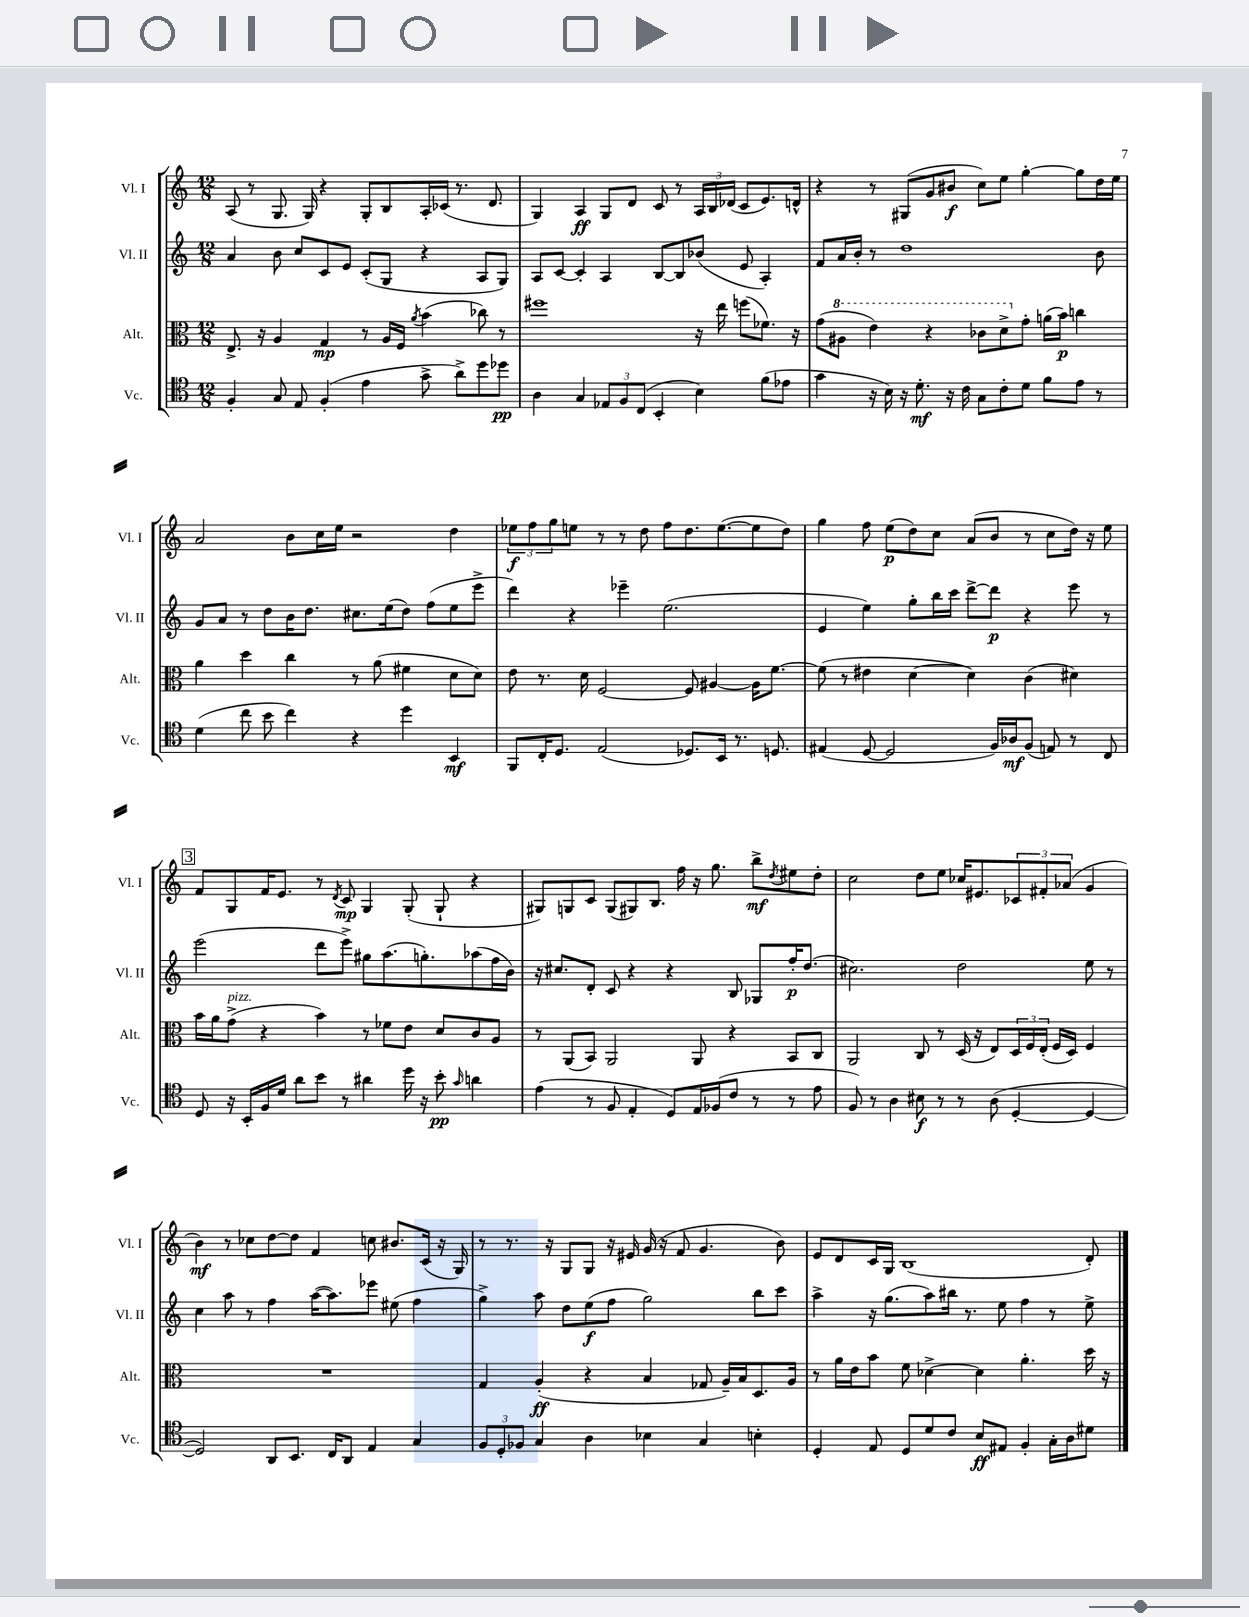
<<
\new StaffGroup <<
\new Staff = "s0" \with { instrumentName = "Vl. I" shortInstrumentName = "Vl. I" } {
    \clef treble \key c \major \numericTimeSignature \time 12/8
    a8( r8 g8. g16) r4 g8-. b8 a16-. ces'16( r8. d'8. |
    g4) a4\ff g8 d'8 c'8 r8 \tuplet 3/2 { a16 b16 des'16( } c'8 e'8.) d'16-^ |
    r4 r8 gis8( g'8 bis'8\f c''8) e''8 g''4~-. g''8 d''16 e''16 |
    a'2 b'8 c''16 e''16 r2 d''4 |
    \tuplet 3/2 { ees''8\f f''8 g''8 } e''8 r8 r8 d''8 f''8 d''8. e''8.~( e''8 d''8) |
    g''4 f''8 e''8\p( d''8) c''8 a'8( b'8 r8 c''8 d''16) r16 e''8 |
    \mark \markup { \box "3" } f'8 g8 f'16 e'8. r8 \acciaccatura { d'8 } c'8\mp g4 g8-.( g8-! r4 |
    gis8) g8 c'8 g8( gis8) b8. f''16 r16 g''8. b''8->\mf \acciaccatura { d''8 } eis''8 d''8-. |
    c''2 d''8 e''8 ces''16 eis'8. \tuplet 3/2 { ces'8 fis'8-. aes'8( } g'4 |
    b'4\mf) r8 ces''8 d''8~ d''8 f'4 c''8 bis'8. c'16( r16 g16) |
    r8 r8. r16 g8 g8 r16 eis'16 g'16( r16 f'8 g'4. b'8) |
    e'8 d'8 c'16 g16 b1( d'8-.) \bar "|." |
}
\new Staff = "s1" \with { instrumentName = "Vl. II" shortInstrumentName = "Vl. II" } {
    \clef treble \key c \major \numericTimeSignature \time 12/8
    a'4 b'8 c''8 c'8 e'8 c'8-.( g8 r4 a8 g8) |
    a8 c'8~ c'4-. a4 b8~ b8 bes'8( e'8 a4-.) |
    f'8 a'16 b'16-. r8 d''1 b'8 |
    g'8 a'8 r8 d''8 b'16 d''8. cis''8. e''16( d''8) f''8( e''8 e'''8-> |
    d'''4) r4 ees'''4-- e''2.( |
    e'4 e''4) g''8-. b''16 c'''16 d'''8~-> d'''8\p r4 e'''8 r8 |
    \mark \markup { \box "3" } e'''2( d'''8 e'''8->) gis''8 a''8.( g''8.-.) aes''8( f''16 b'16) |
    r16 cis''8. d'8-. c'8 r4 r4 b8 ges8 f''16-.\p d''8.( |
    cis''2.) d''2 e''8 r8 |
    c''4 a''8 r8 f''4 a''16~( a''8.) ees'''8 eis''8( f''4 |
    g''4->) a''8 d''8 e''8\f( f''8 g''2) b''8 c'''8 |
    a''4-> r16 g''8.( a''8) bis''16 r8. e''8 f''4 r8 e''8-> \bar "|." |
}
\new Staff = "s2" \with { instrumentName = "Alt." shortInstrumentName = "Alt." } {
    \clef alto \key c \major \numericTimeSignature \time 12/8
    e8.-> r16 a4 g4\mp r8 a16 f16 \acciaccatura { a'8 } b'4( ces''8) r8 |
    fis''1 r16 e''16 f''8( fes'8.) r16 |
    g'8( \ottava #1 ais'8 e''4) r4 ces''8 d''8-> \ottava #0 g'8-. a'16( b'16\p) c''4 |
    a'4 d''4 c''4 r8 a'8( fis'4 d'8 d'8) |
    e'8 r8. d'16 f2~ f8 ais4~ ais16 f'8.~ |
    f'8( r8 eis'4 d'4~ d'4) c'4( dis'4) |
    \mark \markup { \box "3" } b'16 a'16 g'8->^\markup { \italic "pizz." }( r4 b'4) r8 fes'8 e'8 d'8 c'8 a8 |
    r8 a,8( b,8) a,2 a,8 r4 b,8 c8 |
    a,2 c8 r8 d16( r16 e8) \tuplet 3/2 { d16 f16 e16-.( } f16 d16) f4 |
    R1. |
    g4 a4-.\ff( r4 b4 ges8 a16--) b16 d8. a16 |
    r8 a'16 e'16 b'8 f'8 des'4~-> des'4 a'4.-. d''16 r16 \bar "|." |
}
\new Staff = "s3" \with { instrumentName = "Vc." shortInstrumentName = "Vc." } {
    \clef tenor \key c \major \numericTimeSignature \time 12/8
    f4-. g8 e8 f4-.( e'4 g'8-> a'8->) d''8 des''8\pp |
    a4 g4 \tuplet 3/2 { ees8 f8 c8( } b,4-. b4) f'8( ees'8 |
    g'4 r16 b16) r16 d'8.-.\mf r16 c'16 g8 c'8-. d'8 f'8 e'8 r8 |
    d'4( c''8 b'8 c''4) r4 d''4 b,4\mf |
    f,8 c16-. d8. e2( des8.) b,16 r8. d8. |
    eis4( d8~ d2 f16) aes16\mf f8( e8) r8 c8 |
    \mark \markup { \box "3" } d8 r16 b,16-. f16 d'16 a'8 b'8 r8 ais'4 d''16 r16 b'8-.\pp \grace { g'16 } a'4 |
    e'4( r8 f8 e4-. d8) e16 fes16( c'8 r8 r8 e'8 |
    f8) r8 a4 bis8\f r8 r8 a8( d4~-. d4~ |
    d2) a,8 b,8. c16 a,8 e4 g4 |
    \tuplet 3/2 { f8 d8-. fes8 } g4 a4 bes4 g4 b4-. |
    d4-. e8 d8 d'8 c'8 b8\ff eis8 f4-. g16-. a16 dis'8 \bar "|." |
}
>>
>>
\layout { \context { \Score \remove "Bar_number_engraver" } }
